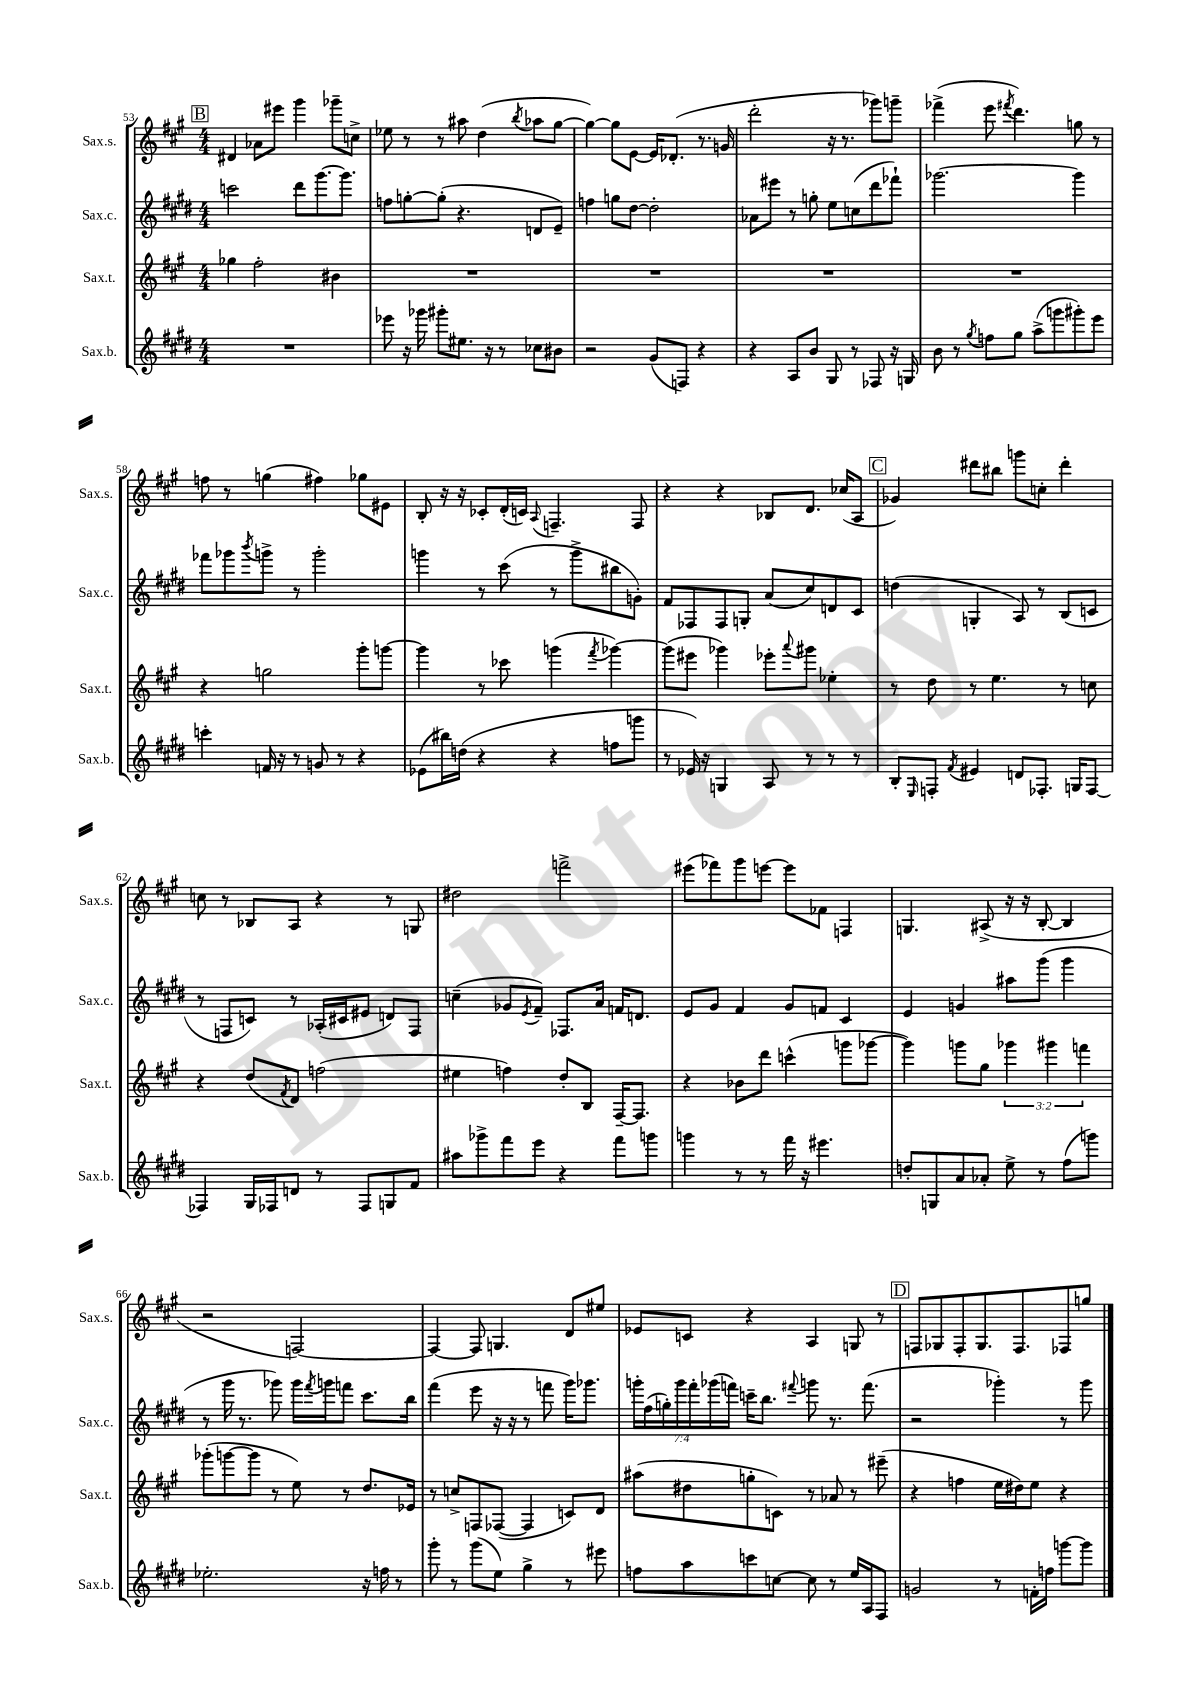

**kern	**kern	**kern	**kern
*part4	*part3	*part2	*part1
*staff4	*staff3	*staff2	*staff1
*I"Sax.b.	*I"Sax.t.	*I"Sax.c.	*I"Sax.s.
*I'Sax.b.	*I'Sax.t.	*I'Sax.c.	*I'Sax.s.
*clefG2	*clefG2	*clefG2	*clefG2
*k[f#c#g#d#]	*k[f#c#g#]	*k[f#c#g#d#]	*k[f#c#g#]
*M4/4	*M4/4	*M4/4	*M4/4
!!LO:REH:place=s1:t=B
=53	=53	=53	=53
1r	4gg-X\	2cccn\	4d#X/
.	2ff#'\	.	8a-X\L
.	.	.	8eee#X\J
.	.	8ddd#\L	4ggg#\
.	.	[8.ggg#\	.
.	4b#X\	.	8ggg-X~\L
.	.	8.ggg#\J]	.
.	.	.	8ccn^\J
=54	=54	=54	=54
8eee-X\	1r	8ffn\L	8ee-X\
16r	.	[8ggn'\	8r
16ggg-X\	.	.	.
8ggg#X'\L	.	(8gg'\J]	8r
8.ee#X\J	.	4.r	8aa#X\
.	.	.	(4dd\
16r	.	.	.
8r	.	.	.
.	.	.	8qbb/
8cc-X\L	.	8dn/L	8aa-X\L
8b#X\J	.	8e~/J)	[8gg#\J
=55	=55	=55	=55
2r	1r	4ffn\	4gg#\_)
.	.	8ggn\L	8gg#\L]
.	.	[8dd#\J	[8e\J
(8g#/L	.	2dd#'\]	16e/KL]
.	.	.	(8.d-X'/J
8Fn/J)	.	.	.
4r	.	.	8.r
.	.	.	16gn/
=56	=56	=56	=56
4r	1r	8a-X\L	2ddd'\
.	.	8eee#X\J	.
8A/L	.	8r	.
8b/J	.	8ggn'\	.
8G#/	.	8ee\L	16r
.	.	.	8.r
8r	.	(8ccn\	.
8F-X/	.	8ddd#\	8ggg-X\L)
16r	.	8fff-X`\J)	8gggn~\J
16Gn/	.	.	.
=57	=57	=57	=57
8b\	1r	[2.ggg-X\	(4fff-X^\
8r	.	.	.
8qgg#/	.	.	.
8ffn\L	.	.	8eee\
.	.	.	8qfff#X/
8gg#\J	.	.	4.ddd\)
(8aa^\L	.	.	.
8gggn\	.	.	.
8ggg#X'\)	.	4ggg-\]	8ggn\
8eee\J	.	.	8r
!!LO:LB:g=z
=58	=58	=58	=58
4cccn'\	4r	8fff-X\L	8ffn\
.	.	8ggg-X\	8r
.	.	8qbbb/	.
16fn/	2ggn\	8gggn^\J	(4ggn\
16r	.	.	.
8r	.	8r	.
8gn/	.	2ggg'\	4ff#X\)
8r	.	.	.
4r	8ggg#'\L	.	8gg-X\L
.	[8gggn\J	.	8e#X\J
=59	=59	=59	=59
(8e-X\L	4ggg\]	4gggn\	8B'/
16bb#X\L)	.	.	16r
(16ddn\JJ	.	.	16r
4r	8r	8r	8c-X'/L
.	8ccc-X\	(8ccc#\	(16d'/L
.	.	.	16cn/JJ)
.	.	.	8qqA/
4r	(4gggn\	8r	4.Fn~/
.	.	8ggg^\L	.
.	8qfff#/	.	.
8ffn\L	[4ggg-X\)	8bb#X\	.
8gggn\J	.	8gn'\J)	8F/
=60	=60	=60	=60
8r	(8ggg-\L]	8f#/L	4r
16e-X/)	8eee#X\J	8F-X/	.
16r	.	.	.
4Gn/	4ggg-X\)	8F-/	4r
.	.	8Gn'/J	.
8A/	8eee-X'\L	(8a/L	8B-X/L
.	8qqaaa/	.	.
8r	8ggg#X\J	8cc#/)	8.d/J
8r	4ee-X'\	8dn/	.
.	.	.	(16cc-X/KL
8r	.	8c#/J	8A/J
!!LO:REH:place=s1:t=C
=61	=61	=61	=61
8B'/L	8r	(4ddn\	4g-X/)
16qqE/	.	.	.
8Fn'/J	8dd\	.	.
8qf#/	.	.	.
4e#X/	8r	4Gn'/	8ddd#X\L
.	4.ee\	.	8bb#X\J
8dn/L	.	8A/)	8gggn\L
8.F-X'/J	.	8r	8ccn'\J
.	8r	(8B/L	4ddd#'\
16Gn/KL	.	.	.
[8F-/J	8ccn\	8cn/J	.
!!LO:LB:g=z
=62	=62	=62	=62
4F-X/]	4r	8r	8ccn\
.	.	8Fn/L	8r
16G#/LL	(8dd/L	8cn/J)	8B-X/L
16F-X/J	.	.	.
.	8qf#/	.	.
8dn/J	8d/J)	8r	8A/J
8r	(2ffn\	(16A-X'/LL	4r
.	.	16c#X/J	.
8F-/L	.	8e#X/J	.
8Gn/	.	8dn/L)	8r
8f#/J	.	8F/J	8Gn/
=63	=63	=63	=63
8aa#X\L	4ee#X\	(4ccn~\	2dd#X\
8ggg-X^\	.	.	.
8fff#\	4ffn\)	8g-X/L	.
.	.	8qe/	.
8eee\J	.	8f#~/J)	.
4r	8dd'/L	8.F-X/L	2fffn^\
.	8B/J	.	.
.	.	16a/Jk	.
8fff#\L	[16F#~/KL	16fn/KL	.
.	8.F#/J]	8.dn/J	.
8gggn\J	.	.	.
=64	=64	=64	=64
4gggn\	4r	8e/L	(8eee#X\L
.	.	8g#/J	8fff-X\)
8r	8b-X\L	4f#/	8ggg#\
8r	8ddd\J	.	[8eeen\J
16fff#\	(4cccn^^\	8g#/L	8eee\L]
16r	.	.	.
4.eee#X\	.	8fn/J	8f-X\J
.	8gggn\L	4c#/	4Fn/
.	[8ggg-X\J	.	.
=65	=65	=65	=65
8ddn'/L	4ggg-\])	4e/	4.Gn/
8Gn/	.	.	.
8a/	8gggn\L	4gn/	.
8a-X'/J	8gg#\J	.	(8A#X^/
8ee^\	6ggg-X\	8aa#X\L	16r
.	.	.	16r
8r	.	(8ggg#\J	[8B'/
.	6ggg#X\	.	.
(8ff#\L	.	4ggg#\	4B/]
.	6fffn\	.	.
8gggn\J)	.	.	.
!!LO:LB:g=z
=66	=66	=66	=66
2.ee-X'\	(8ggg-X'\L	8r	2r
.	[8gggn\	16ggg#\	.
.	.	8.r	.
.	8ggg\J]	.	.
.	8r	8ggg-X\)	.
.	8ee\)	16ggg-\LL	[2Fn/)
.	.	8qfff#/	.
.	.	16gggn\J	.
.	8r	8fffn\J	.
16r	8.dd/L	8.ccc#\L	.
16ffn\	.	.	.
8r	.	.	.
.	16e-X/Jk	16bb\Jk	.
=67	=67	=67	=67
8ggg#'\	8r	(4fff#\	4F/_
8r	8ccn^/L	.	.
(8ggg#\L	8Fn/	8eee\	8F/]
8ee\J)	([8F-X/J	16r	4.Gn/
.	.	16r	.
4gg#^\	4F-/]	8r	.
.	.	8fffn\	.
8r	8cn/L)	16ggg#\KL)	8d/L
.	.	8.ggg-X\J	.
8eee#X\	8d/J	.	8ee#X/J
=68	=68	=68	=68
8ffn\L	(8aa#X\L	28gggn'\LL	8e-X/L
.	.	(28ff#\	.
.	.	28ggn'\)	.
.	.	28ggg\	.
8aa\	8dd#X\	.	8cn/J
.	.	28fff#'\	.
.	.	(28ggg-X\	.
.	.	28fffn\JJ)	.
8cccn\	8ggn'\	16cccn~\KL	4r
.	.	8.bb\J	.
[8ccn\J	8cn\J)	.	.
.	.	8qqfff#X/	.
8cc\]	8r	8gggn\	4A/
8r	8a-X/	8.r	.
16ee/LL	8r	.	8Gn/
16A/J	.	(8.fff#\	.
8F#/J	(8eee#X~\	.	8r
!!LO:REH:place=s1:t=D
=69	=69	=69	=69
2gn/	4r	2r	8Fn/L
.	.	.	8G-X/
.	4ffn\	.	8F'/
.	.	.	8.G-/
8r	16ee\LL	4ggg-X'\)	.
.	16dd#X\J)	.	8.F/
16fn'\LL	8ee\J	.	.
16ffn\JJ	.	.	.
[8gggn\L	4r	8r	8F-X/
8ggg\J]	.	8ggg-\	8ggn/J
==	==	==	==
*-	*-	*-	*-
